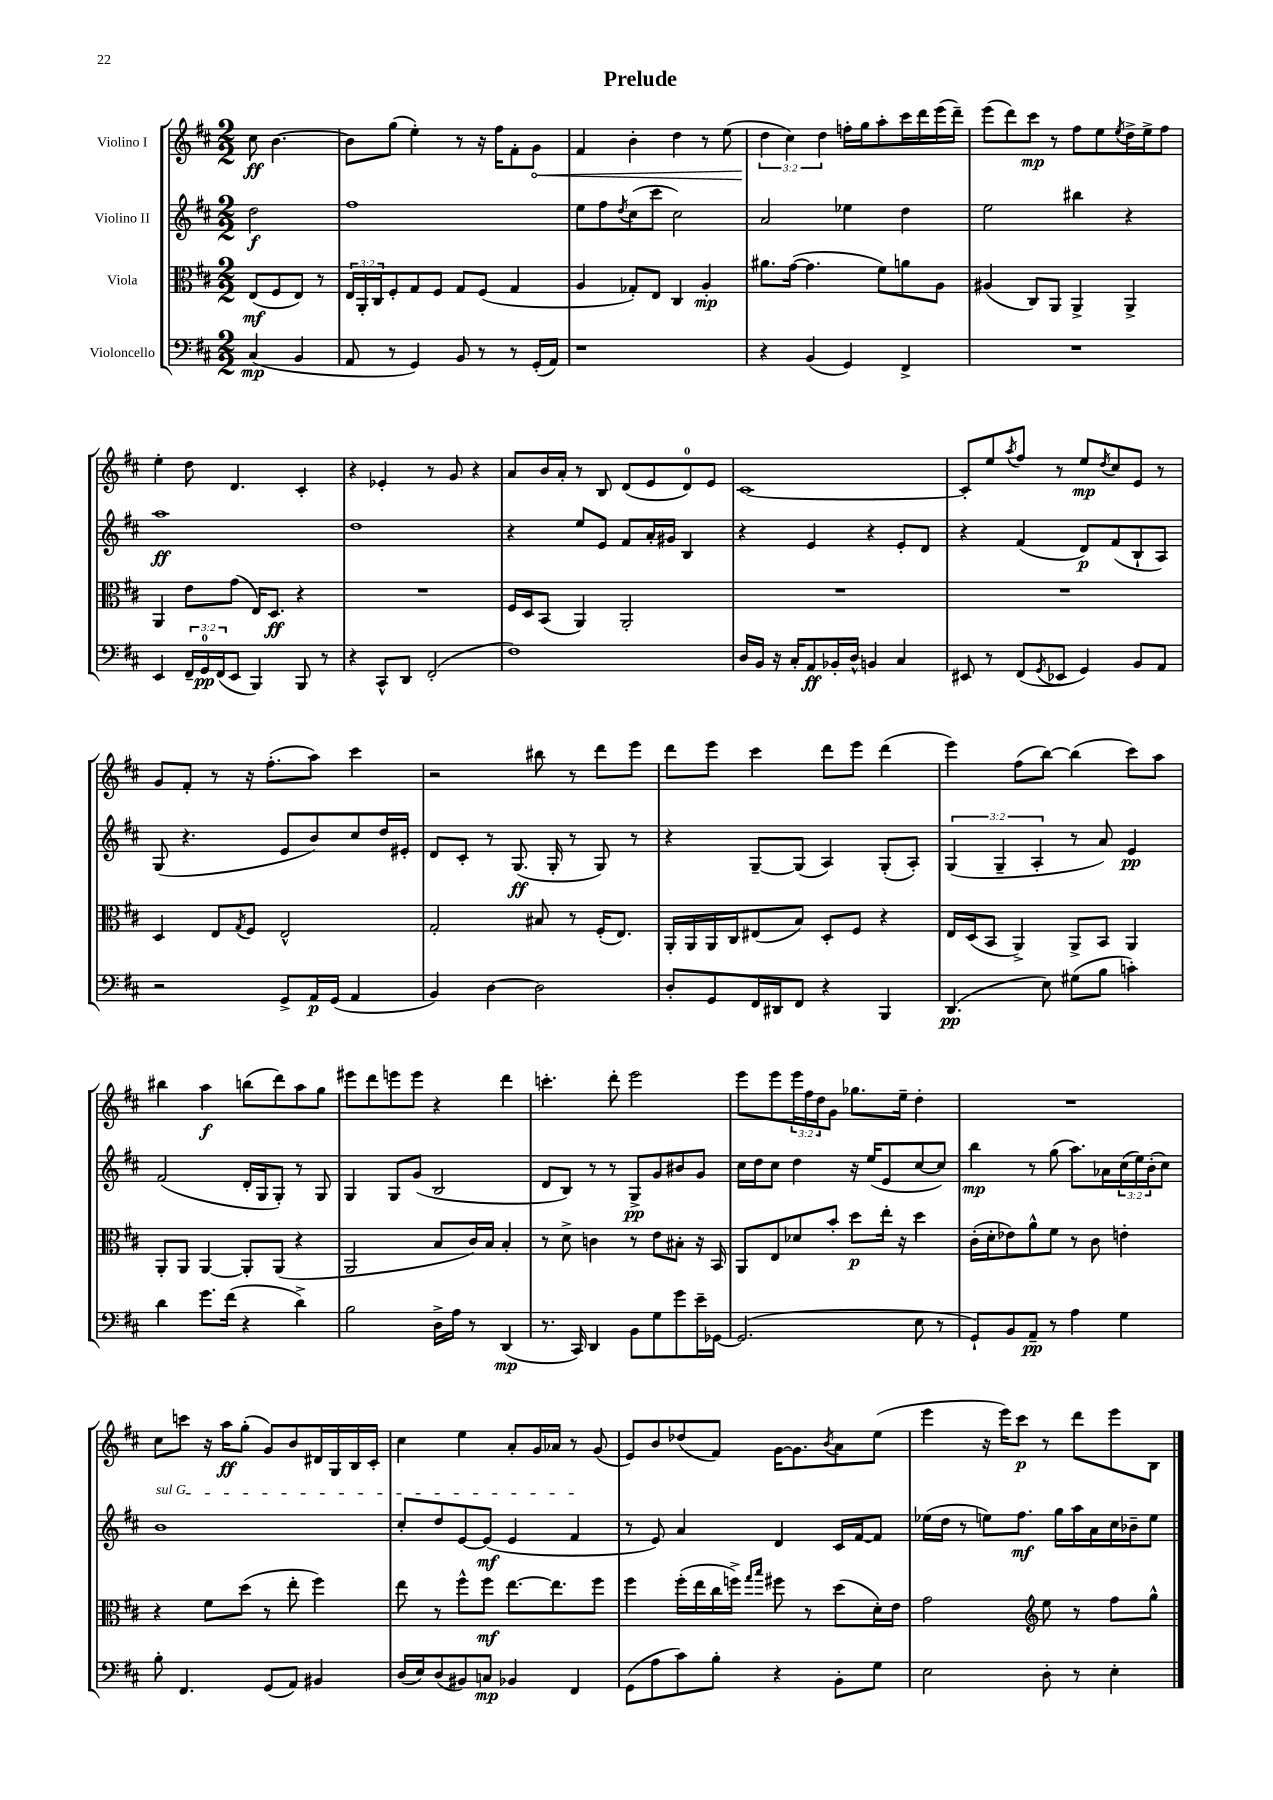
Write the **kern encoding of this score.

**kern	**dynam	**kern	**dynam	**kern	**dynam	**kern	**dynam
*part4	*part4	*part3	*part3	*part2	*part2	*part1	*part1
*staff4	*staff4	*staff3	*staff3	*staff2	*staff2	*staff1	*staff1
*I"Violoncello	*	*I"Viola	*	*I"Violino II	*	*I"Violino I	*
*clefF4	*	*clefC3	*	*clefG2	*	*clefG2	*
*k[f#c#]	*	*k[f#c#]	*	*k[f#c#]	*	*k[f#c#]	*
*M2/2	*	*M2/2	*	*M2/2	*	*M2/2	*
=	=	=	=	=	=	=	=
(4C#/	mp	(8E/L	mf	2dd\	f	8cc#\	ff
.	.	8F#/	.	.	.	[4.b\	.
4BB/	.	8E/J)	.	.	.	.	.
.	.	8r	.	.	.	.	.
=1	=1	=1	=1	=1	=1	=1	=1
8AA/	.	24E/LL	.	1ff#	.	8b\L]	.
.	.	24AA'/	.	.	.	.	.
.	.	24C#/J	.	.	.	.	.
8r	.	8F#'/	.	.	.	(8gg\J	.
4GG/)	.	8G/	.	.	.	4ee'\)	.
.	.	8F#/J	.	.	.	.	.
8BB/	.	8G/L	.	.	.	8r	.
8r	.	(8F#/J	.	.	.	16r	.
.	.	.	.	.	.	16ff#\KL	.
8r	.	4G/	.	.	.	8f#'\	.
!	!	!	!	!	!	!	!LO:HP:b
(16GG'/LL	.	.	.	.	.	8g\J	<
16AA/JJ)	.	.	.	.	.	.	.
=2	=2	=2	=2	=2	=2	=2	=2
1r	.	4A/	.	8ee\L	.	4f#/	.
.	.	.	.	8ff#\	.	.	.
.	.	.	.	8qdd/	.	.	.
.	.	8G-X'/L)	.	(8cc#\	.	4b'\	.
.	.	8E/J	.	8ccc#\J	.	.	.
.	.	4C#/	.	2cc#\)	.	4dd\	.
.	.	4A'/	mp	.	.	8r	.
.	.	.	.	.	.	(8ee\	.
=3	=3	=3	=3	=3	=3	=3	=3
4r	.	8.a#X\L	.	2a/	.	6dd\	.
.	.	.	.	.	.	6cc#\)	[
.	.	([16g\Jk	.	.	.	.	.
(4BB/	.	4.g\]	.	.	.	.	.
.	.	.	.	.	.	6dd\	.
4GG/)	.	.	.	4ee-X\	.	16ffn'\LL	.
.	.	.	.	.	.	16gg\J	.
.	.	8f#\L)	.	.	.	8aa'\	.
4FF#^/	.	8an\	.	4dd\	.	16ccc#\L	.
.	.	.	.	.	.	16ddd\	.
.	.	8A\J	.	.	.	(16eee\	.
.	.	.	.	.	.	16ddd~\JJ)	.
=4	=4	=4	=4	=4	=4	=4	=4
1r	.	(4A#X/	.	2ee\	.	(8eee\L	.
.	.	.	.	.	.	8ddd\)	.
.	.	8C#/L)	.	.	.	8ccc#\J	mp
.	.	8AA/J	.	.	.	8r	.
.	.	4AA^/	.	4bb#X\	.	8ff#\L	.
.	.	.	.	.	.	8ee\	.
.	.	.	.	.	.	8qee/	.
.	.	4AA^/	.	4r	.	16dd^\L	.
.	.	.	.	.	.	16ee^\J	.
.	.	.	.	.	.	8ff#\J	.
!!LO:LB:g=z
=5	=5	=5	=5	=5	=5	=5	=5
4EE/	.	4AA/	.	1aa	ff	4ee'\	.
24FF#~/LL	.	8e\L	.	.	.	8dd\	.
24GG/	pp	.	.	.	.	.	.
(24FF#/J	.	.	.	.	.	.	.
8EE/J	.	(8g\J	.	.	.	4.d/	.
4BBB/)	.	16E/KL)	.	.	.	.	.
.	.	8.D/J	ff	.	.	.	.
8BBB/	.	4r	.	.	.	4c#'/	.
8r	.	.	.	.	.	.	.
=6	=6	=6	=6	=6	=6	=6	=6
4r	.	1r	.	1dd	.	4r	.
8CC#^^/L	.	.	.	.	.	4e-X'/	.
8DD/J	.	.	.	.	.	.	.
(2FF#'/	.	.	.	.	.	8r	.
.	.	.	.	.	.	8g/	.
.	.	.	.	.	.	4r	.
=7	=7	=7	=7	=7	=7	=7	=7
1F#)	.	16F#/LL	.	4r	.	8a/L	.
.	.	16D/J	.	.	.	.	.
.	.	(8BB/J	.	.	.	16b/L	.
.	.	.	.	.	.	16a'/JJ	.
.	.	4AA/)	.	8ee/L	.	8r	.
.	.	.	.	8e/J	.	8B/	.
.	.	2AA'/	.	8f#/L	.	(8d/L	.
.	.	.	.	16a'/L	.	8e/	.
.	.	.	.	16g#X/JJ	.	.	.
.	.	.	.	4B/	.	8d/)	.
.	.	.	.	.	.	8e/J	.
=8	=8	=8	=8	=8	=8	=8	=8
16D/LL	.	1r	.	4r	.	[1c#	.
16BB/JJ	.	.	.	.	.	.	.
16r	.	.	.	.	.	.	.
16C#'/KL	.	.	.	.	.	.	.
8AA/	ff	.	.	4e/	.	.	.
16BB-X'/L	.	.	.	.	.	.	.
16D^^/JJ	.	.	.	.	.	.	.
4BBn/	.	.	.	4r	.	.	.
4C#/	.	.	.	8e'/L	.	.	.
.	.	.	.	8d/J	.	.	.
=9	=9	=9	=9	=9	=9	=9	=9
8EE#X/	.	1r	.	4r	.	8c#'/L]	.
8r	.	.	.	.	.	8ee/	.
.	.	.	.	.	.	8qaa/	.
(8FF#/L	.	.	.	(4f#/	.	8ff#/J	.
8qGG/	.	.	.	.	.	.	.
8EE-X/J	.	.	.	.	.	8r	.
4GG/)	.	.	.	8d/L)	p	8ee/L	mp
.	.	.	.	.	.	8qdd/	.
.	.	.	.	(8f#/	.	8cc#/	.
8BB/L	.	.	.	8B`/	.	8e/J	.
8AA/J	.	.	.	8A/J)	.	8r	.
!!LO:LB:g=z
=10	=10	=10	=10	=10	=10	=10	=10
2r	.	4D/	.	(8G/	.	8g/L	.
.	.	.	.	4.r	.	8f#'/J	.
.	.	8E/L	.	.	.	8r	.
.	.	8qG/	.	.	.	.	.
.	.	8F#/J	.	.	.	16r	.
.	.	.	.	.	.	(8.ff#'\L	.
8GG^/L	.	2E^^/	.	8e/L	.	.	.
16AA/L	p	.	.	8b/)	.	8aa\J)	.
(16GG/JJ	.	.	.	.	.	.	.
4AA/	.	.	.	8cc#/	.	4ccc#\	.
.	.	.	.	16dd/L	.	.	.
.	.	.	.	16e#X'/JJ	.	.	.
=11	=11	=11	=11	=11	=11	=11	=11
4BB/)	.	2G'/	.	8d/L	.	2r	.
.	.	.	.	8c#'/J	.	.	.
[4D\	.	.	.	8r	.	.	.
.	.	.	.	(8.G/	ff	.	.
2D\]	.	8B#X/	.	.	.	8bb#X\	.
.	.	.	.	16G'/	.	.	.
.	.	8r	.	8r	.	8r	.
.	.	(16F#'/KL	.	8G/)	.	8ddd\L	.
.	.	8.E/J)	.	.	.	.	.
.	.	.	.	8r	.	8eee\J	.
=12	=12	=12	=12	=12	=12	=12	=12
8D'/L	.	16AA'/LL	.	4r	.	8ddd\L	.
.	.	16AA/	.	.	.	.	.
8GG/	.	16AA/	.	.	.	8eee\J	.
.	.	16C#/J	.	.	.	.	.
16FF#/L	.	(8E#X/	.	[8G~/L	.	4ccc#\	.
16DD#X/J	.	.	.	.	.	.	.
8FF#/J	.	8B/J)	.	(8G/J]	.	.	.
4r	.	8D'/L	.	4A/)	.	8ddd\L	.
.	.	8F#/J	.	.	.	8eee\J	.
4BBB/	.	4r	.	(8G'/L	.	(4ddd\	.
.	.	.	.	8A'/J)	.	.	.
=13	=13	=13	=13	=13	=13	=13	=13
(4.DD/	pp	16E/LL	.	(6G/	.	4eee\)	.
.	.	(16D/J	.	.	.	.	.
.	.	8BB/J	.	.	.	.	.
.	.	.	.	6G~/	.	.	.
.	.	4AA^/)	.	.	.	(8ff#\L	.
.	.	.	.	6A'/	.	.	.
8E\)	.	.	.	.	.	[8bb\J)	.
(8G#X\L	.	8AA^/L	.	8r	.	(4bb\]	.
8B\J	.	8BB/J	.	8a/)	.	.	.
4cn'\)	.	4AA/	.	4e/	pp	8ccc#\L)	.
.	.	.	.	.	.	8aa\J	.
!!LO:LB:g=z
=14	=14	=14	=14	=14	=14	=14	=14
4d\	.	8AA'/L	.	(2f#/	.	4bb#X\	.
.	.	8AA/J	.	.	.	.	.
8.g\L	.	[4AA/	.	.	.	4aa\	f
(16f#\Jk	.	.	.	.	.	.	.
4r	.	8AA'/L]	.	16d'/LL	.	(8bbn\L	.
.	.	.	.	16G/J	.	.	.
.	.	(8AA/J	.	8G'/J)	.	8ddd\)	.
4d^\)	.	4r	.	8r	.	8aa\	.
.	.	.	.	8G/	.	8gg\J	.
=15	=15	=15	=15	=15	=15	=15	=15
2B\	.	2AA/	.	4G/	.	8eee#X\L	.
.	.	.	.	.	.	8ddd\	.
.	.	.	.	8G/L	.	8eeen\	.
.	.	.	.	(8g/J	.	8eee\J	.
16D^\LL	.	8B/L	.	2B/	.	4r	.
16A\JJ	.	.	.	.	.	.	.
8r	.	16c#/L)	.	.	.	.	.
.	.	16B/JJ	.	.	.	.	.
(4DD/	mp	4B'/	.	.	.	4ddd\	.
=16	=16	=16	=16	=16	=16	=16	=16
8.r	.	8r	.	8d/L	.	4.cccn'\	.
.	.	8d^\	.	8B/J)	.	.	.
16CC#/)	.	.	.	.	.	.	.
4DD/	.	4cn\	.	8r	.	.	.
.	.	.	.	8r	.	8ddd'\	.
8BB\L	.	8r	.	8G^/L	pp	2eee\	.
8G\	.	8e\L	.	8g/	.	.	.
8g\	.	8B#X'\J	.	8b#X/	.	.	.
16e~\L	.	16r	.	8g/J	.	.	.
[16GG-X\JJ	.	16BB/	.	.	.	.	.
=17	=17	=17	=17	=17	=17	=17	=17
(2.GG-/]	.	8AA/L	.	16cc#\LL	.	8eee\L	.
.	.	.	.	16dd\J	.	.	.
.	.	8E/	.	8cc#\J	.	8eee\	.
.	.	8d-X/	.	4dd\	.	24eee\L	.
.	.	.	.	.	.	24ff#\	.
.	.	.	.	.	.	24dd\J	.
.	.	8b'/J	.	.	.	8g\J	.
.	.	8dd\L	p	16r	.	8.gg-X\L	.
.	.	.	.	(16ee/KL	.	.	.
.	.	16ee'\Jk	.	8e/	.	.	.
.	.	16r	.	.	.	16ee~\Jk	.
8E\	.	4dd\	.	[8cc#/	.	4dd'\	.
8r	.	.	.	8cc#/J])	.	.	.
=18	=18	=18	=18	=18	=18	=18	=18
8GG`/L)	.	(16c#'\LL	.	4bb\	mp	1r	.
.	.	16d'\J	.	.	.	.	.
8BB/	.	8e-X\)	.	.	.	.	.
8AA~/J	pp	8a^^\	.	8r	.	.	.
8r	.	8f#\J	.	(8gg\	.	.	.
4A\	.	8r	.	8.aa\L)	.	.	.
.	.	8c#\	.	.	.	.	.
.	.	.	.	16a-X\L	.	.	.
4G\	.	4en'\	.	(24cc#\	.	.	.
.	.	.	.	24ee\)	.	.	.
.	.	.	.	(24b'\J	.	.	.
.	.	.	.	8cc#\J)	.	.	.
!!LO:LB:g=z
=19	=19	=19	=19	=19	=19	=19	=19
!	!	!	!	!LO:TX:a:i:t=sul G	!	!	!
8B'\	.	4r	.	1b	.	8cc#\L	.
4.FF#/	.	.	.	.	.	8cccn\J	.
.	.	8f#\L	.	.	.	16r	.
.	.	.	.	.	.	16aa\KL	ff
.	.	(8dd\J	.	.	.	(8gg'\J	.
(8GG/L	.	8r	.	.	.	8g/L)	.
8AA/J)	.	8ee'\	.	.	.	8b/	.
4BB#X/	.	4ff#\)	.	.	.	16d#X/L	.
.	.	.	.	.	.	16G/	.
.	.	.	.	.	.	16B/	.
.	.	.	.	.	.	16c#'/JJ	.
=20	=20	=20	=20	=20	=20	=20	=20
(16D/LL	.	8ee\	.	8cc#'/L	.	4cc#\	.
16E/J)	.	.	.	.	.	.	.
(8D/	.	8r	.	8dd/	.	.	.
8BB#X/)	.	8ff#^^\L	.	[8e/	.	4ee\	.
8Cn/J	mp	8ff#\J	mf	(8e/J]	mf	.	.
4BB-X/	.	[8.ee\L	.	4e/	.	8a'/L	.
.	.	.	.	.	.	16g/L	.
.	.	8.ee\]	.	.	.	16a-X/JJ	.
4FF#/	.	.	.	4f#/	.	8r	.
.	.	8ff#\J	.	.	.	(8g/	.
=21	=21	=21	=21	=21	=21	=21	=21
(8GG\L	.	4ff#\	.	8r	.	8e/L)	.
8A\	.	.	.	8e/)	.	8b/	.
8c#\)	.	(16ff#'\LL	.	4a/	.	(8dd-X/	.
.	.	16ee\	.	.	.	.	.
8B'\J	.	16cc#\	.	.	.	8f#/J)	.
.	.	16ffn^\JJ)	.	.	.	.	.
.	.	16qqgg/LL	.	.	.	.	.
.	.	16qqbb/JJ	.	.	.	.	.
4r	.	8ff#X\	.	4d/	.	[16g\KL	.
.	.	.	.	.	.	8.g\]	.
.	.	8r	.	.	.	.	.
.	.	.	.	.	.	8qb/	.
8BB'\L	.	(8dd\L	.	16c#/LL	.	8a\	.
.	.	.	.	[16f#/J	.	.	.
8G\J	.	16d'\L)	.	8f#/J]	.	(8ee\J	.
.	.	16e\JJ	.	.	.	.	.
=22	=22	=22	=22	=22	=22	=22	=22
2E\	.	2g\	.	(16ee-X\LL	.	4eee\	.
.	.	.	.	16dd\JJ	.	.	.
.	.	.	.	8r	.	.	.
.	.	.	.	8een\L)	.	16r	.
.	.	.	.	.	.	16eee\KL)	.
.	.	.	.	8.ff#\J	mf	8ccc#\J	p
*	*	*clefG2	*	*	*	*	*
8D'\	.	8ee\	.	.	.	8r	.
.	.	.	.	16gg\LL	.	.	.
8r	.	8r	.	16aa\	.	8ddd\L	.
.	.	.	.	16a\	.	.	.
4E'\	.	8ff#\L	.	16cc#\	.	8eee\	.
.	.	.	.	16b-X~\J	.	.	.
.	.	8gg^^\J	.	8ee\J	.	8B\J	.
==	==	==	==	==	==	==	==
*-	*-	*-	*-	*-	*-	*-	*-
